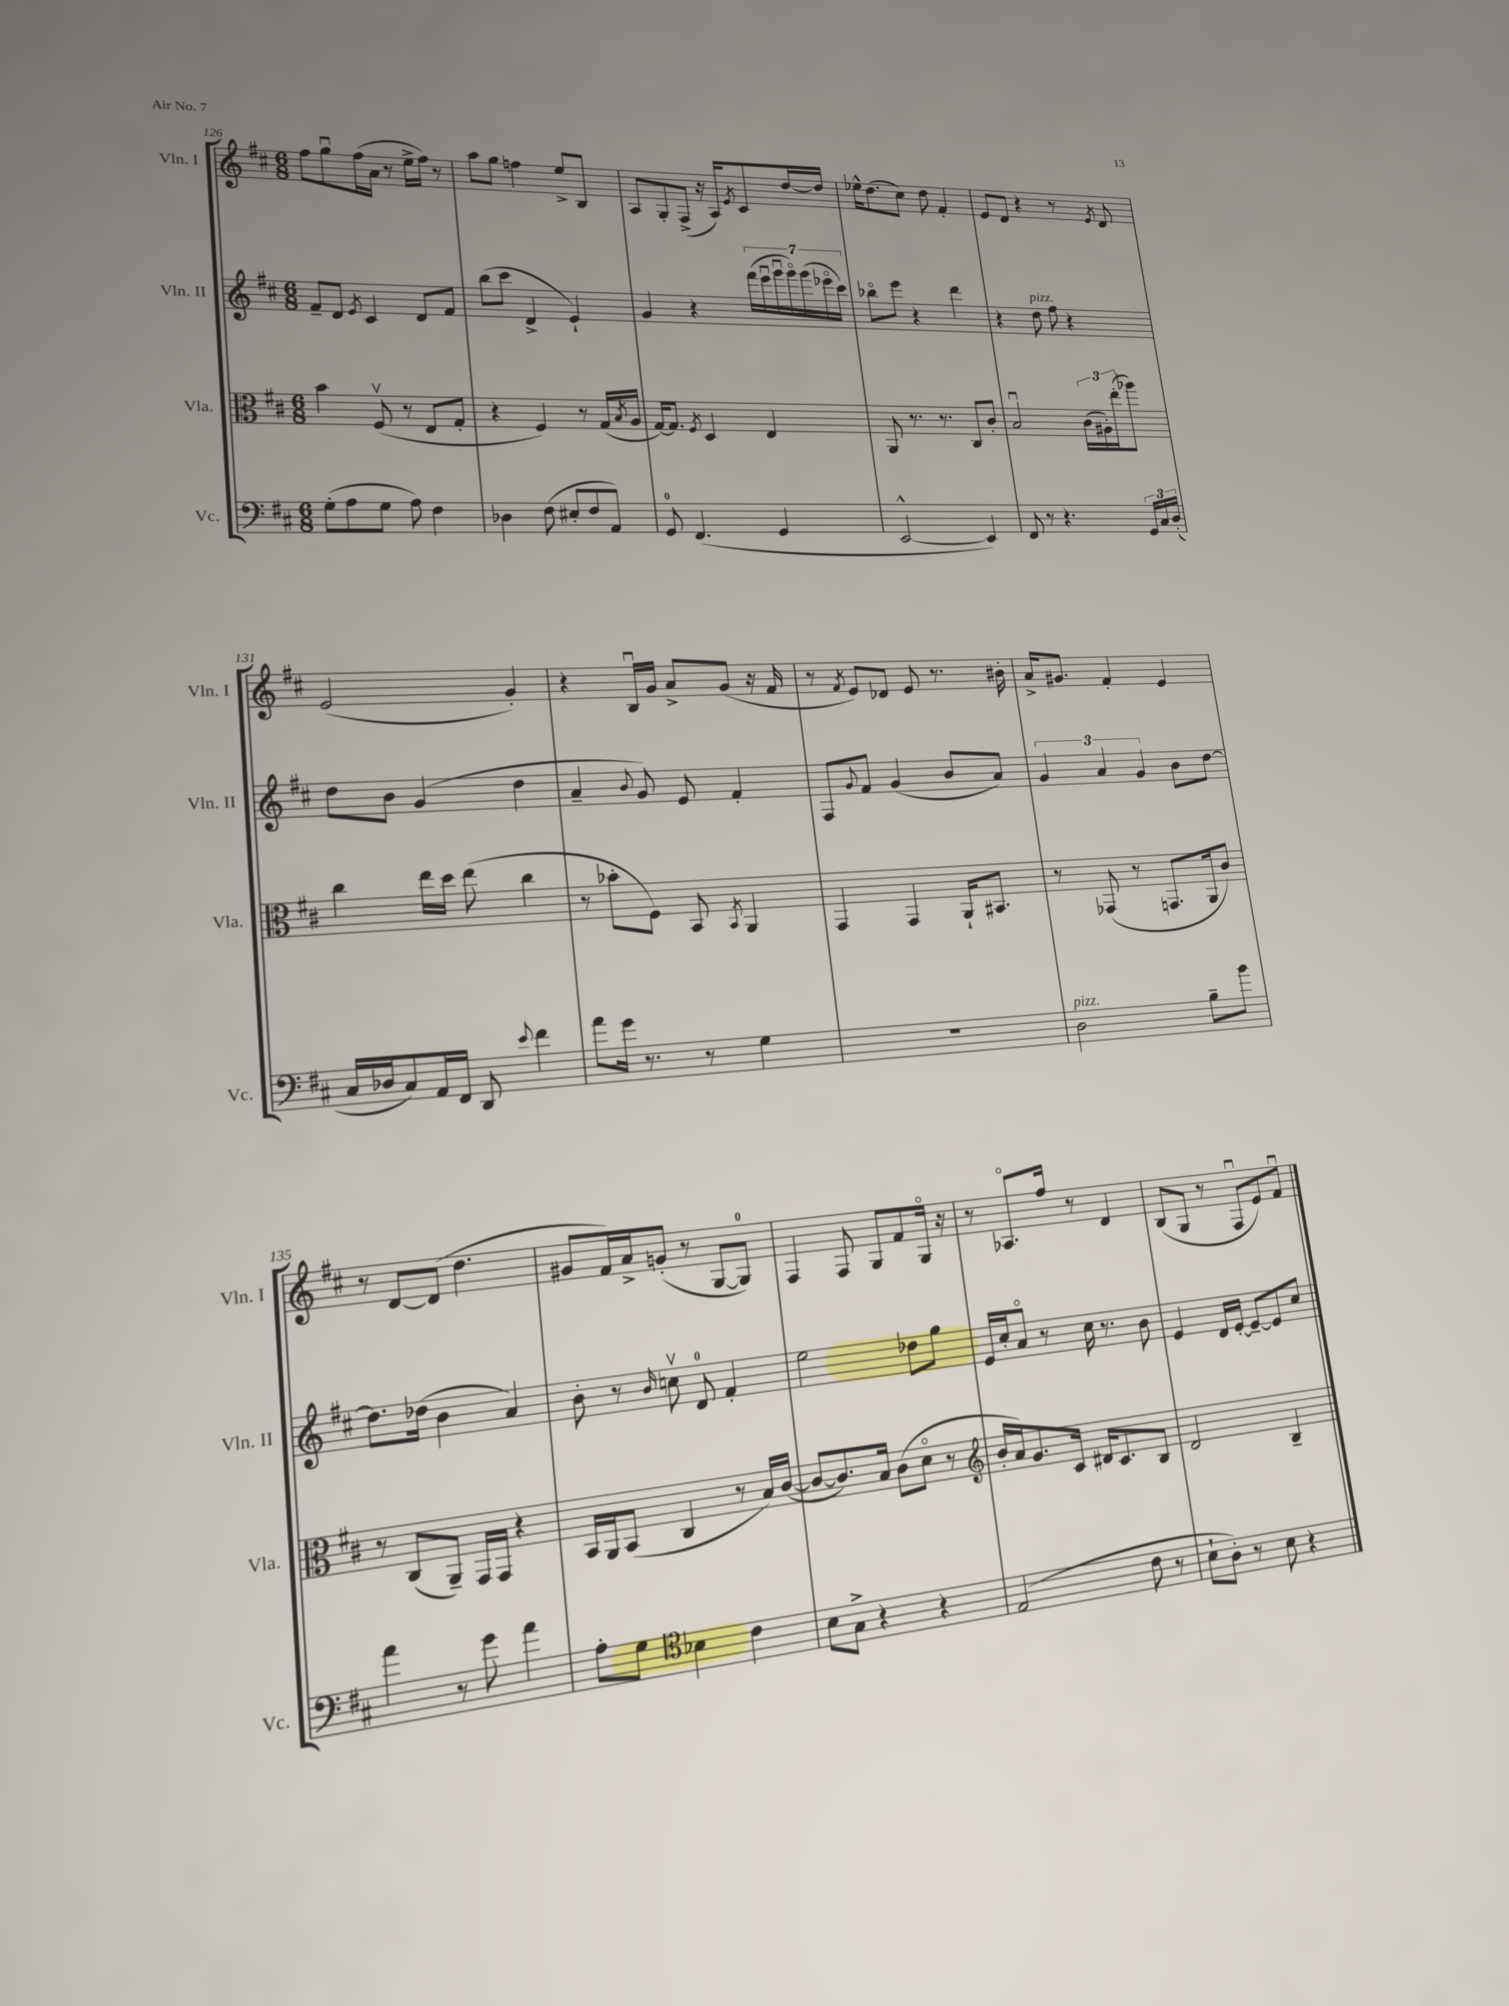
<<
\new StaffGroup <<
\new Staff = "s0" \with { instrumentName = "Vln. I" shortInstrumentName = "Vln. I" } {
    \clef treble \key d \major \numericTimeSignature \time 6/8
    fis''8 g''8\downbow fis''16( a'16 r8 e''16-> fis''16) r8 |
    a''8 g''8 f''4 e''8-> b8 |
    a8 g8-. fis8->( r16 a16) \acciaccatura { e'8 } cis'8 d''16~ d''16 |
    ees''16-^ d''8.( cis''8) d''8 fis'4-. |
    e'8 d'8 r4 r8 \acciaccatura { e'8 } d'8 |
    e'2( g'4-.) |
    r4 b16\downbow g'16 a'8-> g'8( r16 fis'16 |
    r8 \acciaccatura { fis'8 } e'8) des'8 e'8 r8. bis'16-. |
    a'16-> gis'8. fis'4-. e'4 |
    r8 d'8~ d'8( d''4. |
    gis'8 fis'16) a'16-> g'8-.( r8 g8~ g8-0) |
    fis4 fis8 g8 fis'8 g16\flageolet r16 |
    r8 aes8.\flageolet fis''16 r8 d'4 |
    b8( g8 r8 fis8\downbow e'8) fis'8\downbow \bar "|." |
}
\new Staff = "s1" \with { instrumentName = "Vln. II" shortInstrumentName = "Vln. II" } {
    \clef treble \key d \major \numericTimeSignature \time 6/8
    fis'8-- d'8 \acciaccatura { e'8 } cis'4 d'8 fis'8 |
    b''8( cis'''8 d'4-> e'4-!) |
    g'4 r4 \tuplet 7/4 { fis'''16( e'''16\downbow g'''16\downbow g'''16\flageolet) g'''16( ees'''16\flageolet cis'''16) } |
    bes''8\flageolet e'''8 r4 d'''4 |
    r4 d''8^\markup { \italic "pizz." } fis''8 r4 |
    d''8 b'8 g'4( d''4 |
    a'4-- \appoggiatura { b'8 } g'8) e'8 fis'4-. |
    fis8 \appoggiatura { g'8 } fis'8 g'4( b'8 a'8) |
    \tuplet 3/2 { g'4 a'4 g'4 } b'8 d''8~ |
    d''8. des''16( b'4 a'4) |
    b'8-. r8 \grace { b'16 } c''8\upbow d'8-0 fis'4-. |
    e''2 des''8 g''8 |
    e'16 cis''16-. a'8\flageolet r8 cis''16 r8. b'8 |
    e'4 d'16 e'16~-. e'8~-- e'8 cis''8 \bar "|." |
}
\new Staff = "s2" \with { instrumentName = "Vla." shortInstrumentName = "Vla." } {
    \clef alto \key d \major \numericTimeSignature \time 6/8
    b'4 fis8\upbow( r8 e8 g8-. |
    r4 fis4) r8 g16( \acciaccatura { b8 } a16 |
    g16~) g8. \acciaccatura { fis8 } d4 e4 |
    a,8 r8. r8. cis8 cis'8-. |
    b2\downbow \tuplet 3/2 { cis'16( ais16-.) e''16-.( } aes''8) |
    cis''4 e''16 d''16 e''8( cis''4 |
    r8 bes'8-. fis8) b,8 \acciaccatura { b,8 } a,4 |
    g,4 g,4 a,16-! bis,8. |
    r8 ges,8( r8 g,8. a,16 cis'8) |
    r8 cis8( a,8--) g,16 g,16 r4 |
    b,16 a,16 b,8( cis4 r8 b16) cis'16~( |
    cis'8~ cis'8.) b16 cis'8( d'8\flageolet r8 |
    \clef treble b'16-. a'16) g'8. cis'16 dis'16 cis'8. b8 |
    d'2 b4-- \bar "|." |
}
\new Staff = "s3" \with { instrumentName = "Vc." shortInstrumentName = "Vc." } {
    \clef bass \key d \major \numericTimeSignature \time 6/8
    g8-.( a8 g8 a8) fis4 |
    des4 fis8( eis8-. fis8 a,8) |
    g,8-0 fis,4.( g,4 |
    e,2~-^ e,4) |
    fis,8 r8 r4. \tuplet 3/2 { g,16 cis16 d16-.( } |
    cis16 des16 cis8) a,16 fis,16 d,8 \appoggiatura { e'8 } fis'4 |
    a'8 g'16 r8. r8 g4 |
    R2. |
    d2^\markup { \italic "pizz." } b8-- b'8 |
    a'4 r8 g'8 a'4 |
    a8-. g8 \clef tenor bes4 cis'4 |
    b8 g8-> r4 r4 |
    e2( cis'8 r8 |
    b8-! a8-.) r8 b8 r4 \bar "|." |
}
>>
>>
\layout { \context { \Score currentBarNumber = #126 } }
